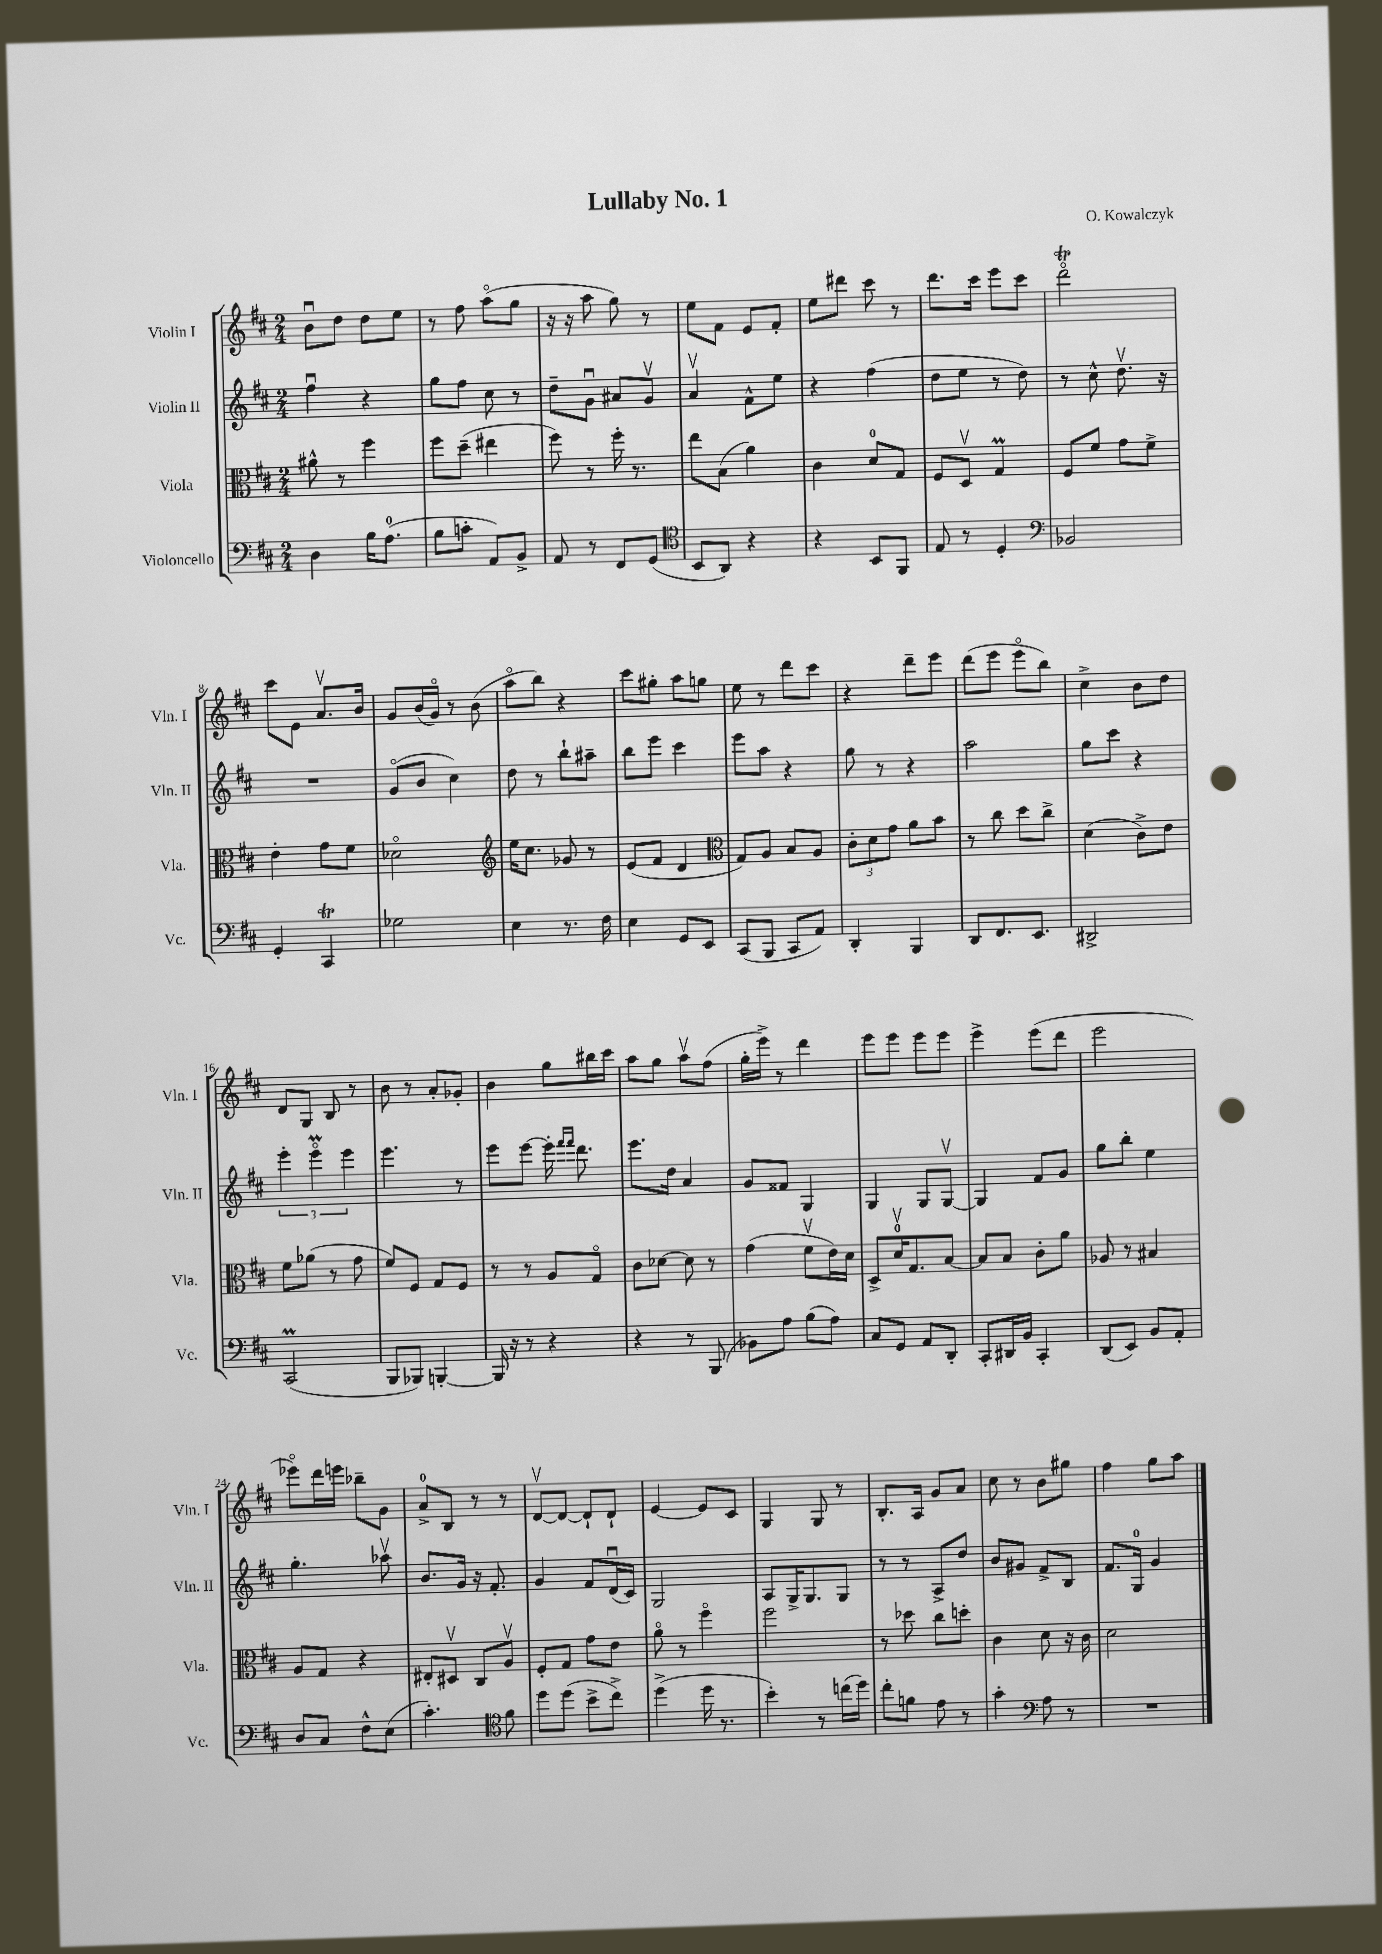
\header { title = "Lullaby No. 1" composer = "O. Kowalczyk" }
<<
\new StaffGroup <<
\new Staff = "s0" \with { instrumentName = "Violin I" shortInstrumentName = "Vln. I" } {
    \clef treble \key d \major \numericTimeSignature \time 2/4
    b'8\downbow d''8 d''8 e''8 |
    r8 fis''8 a''8\flageolet( g''8 |
    r16 r16 a''8 g''8) r8 |
    e''8 fis'8 e'8 fis'8-. |
    e''8 dis'''8 cis'''8 r8 |
    d'''8. cis'''16 e'''8 cis'''8 |
    d'''2\flageolet\trill |
    cis'''8 e'8 a'8.\upbow b'16 |
    g'8 b'16( g'16\flageolet) r8 b'8( |
    a''8\flageolet b''8) r4 |
    cis'''8 gis''8-. a''8 g''8 |
    e''8 r8 d'''8 cis'''8 |
    r4 d'''8-- e'''8 |
    d'''8( e'''8 e'''8\flageolet b''8) |
    cis''4-> b'8 d''8 |
    d'8 g8 b8 r8 |
    b'8 r8 a'8-. ges'8-. |
    b'4 g''8 bis''16 cis'''16 |
    a''8 g''8 a''8\upbow fis''8( |
    g''16-. e'''16->) r8 d'''4 |
    e'''8 e'''8 e'''8 e'''8 |
    e'''4-> e'''8( d'''8 |
    e'''2 |
    ees'''8\flageolet) d'''16 e'''16 bes''8-- g'8 |
    a'8-0-> b8 r8 r8 |
    d'8~\upbow d'8~ d'8-! d'8-! |
    e'4~ e'8 cis'8 |
    g4 g8 r8 |
    b8.-. a16 g'8 a'8 |
    cis''8 r8 b'8 gis''8 |
    fis''4 g''8 a''8 \bar "|." |
}
\new Staff = "s1" \with { instrumentName = "Violin II" shortInstrumentName = "Vln. II" } {
    \clef treble \key d \major \numericTimeSignature \time 2/4
    fis''4\downbow r4 |
    g''8 fis''8 cis''8 r8 |
    d''8-- g'8\downbow ais'8 g'8\upbow |
    a'4\upbow fis'8-^ e''8 |
    r4 fis''4( |
    d''8 e''8 r8 d''8) |
    r8 cis''8-^ d''8.\upbow r16 |
    R2 |
    g'8\flageolet( b'8 cis''4) |
    d''8 r8 b''8-! ais''8-- |
    b''8 e'''8 cis'''4 |
    e'''8 a''8 r4 |
    g''8 r8 r4 |
    a''2 |
    g''8 cis'''8 r4 |
    \tuplet 3/2 { e'''4-. e'''4\flageolet\prall e'''4 } |
    e'''4. r8 |
    e'''8 e'''8~ e'''16-. \grace { fis'''16 fis'''16 } d'''8. |
    e'''8. d''16 a'4 |
    g'8 fisis'8 g4 |
    g4 g8 g8~\upbow |
    g4 fis'8 g'8 |
    g''8 b''8-. e''4 |
    g''4.-. aes''8\upbow |
    b'8. g'16 r16 fis'8.-. |
    g'4 fis'8 d'16\downbow( cis'16) |
    g2 |
    a8 g16-> g8. g8 |
    r8 r8 a8-> d''8 |
    b'8 gis'8 fis'8-> b8 |
    fis'8. g16-0 g'4 \bar "|." |
}
\new Staff = "s2" \with { instrumentName = "Viola" shortInstrumentName = "Vla." } {
    \clef alto \key d \major \numericTimeSignature \time 2/4
    ais'8-^ r8 fis''4 |
    fis''8 d''8--( eis''4 |
    fis''8) r8 fis''16-. r8. |
    e''8 b8( a'4) |
    cis'4 d'8-0 g8 |
    fis8 d8\upbow g4\prall |
    fis8 fis'8 g'8 fis'8-> |
    e'4-. g'8 fis'8 |
    des'2\flageolet |
    \clef treble e''16 cis''8. ges'8 r8 |
    e'8( fis'8 d'4 |
    \clef alto g8) a8 b8 a8 |
    \tuplet 3/2 { cis'8-. d'8 g'8 } a'8 b'8 |
    r8 cis''8 d''8 cis''8-> |
    d'4( cis'8->) e'8 |
    fis'8 aes'8( r8 g'8 |
    fis'8) fis8 g8 fis8 |
    r8 r8 a8 g8\flageolet |
    cis'8 des'8~ des'8 r8 |
    g'4( fis'8\upbow e'16) d'16 |
    d8-> d'16-0\upbow g8. b8~ |
    b8 b8 cis'8-. a'8 |
    aes8 r8 bis4 |
    a8 g8 r4 |
    eis8-. dis8\upbow cis8 a8\upbow |
    fis8-. g8 g'8 e'8 |
    a'8\flageolet r8 fis''4\flageolet |
    fis''2 |
    r8 des''8 cis''8 d''8-. |
    cis'4 d'8 r16 cis'16 |
    d'2 \bar "|." |
}
\new Staff = "s3" \with { instrumentName = "Violoncello" shortInstrumentName = "Vc." } {
    \clef bass \key d \major \numericTimeSignature \time 2/4
    d4 b16 a8.-0( |
    b8 c'8-. a,8) b,8-> |
    a,8 r8 fis,8 g,8( |
    \clef tenor b,8 a,8) r4 |
    r4 b,8 fis,8 |
    e8 r8 d4-. |
    \clef bass bes,2 |
    g,4-. cis,4\trill |
    ges2 |
    e4 r8. fis16 |
    e4 g,8 e,8 |
    cis,8( b,,8 cis,8 a,8) |
    d,4-. b,,4 |
    d,8 fis,8. e,8. |
    dis,2-> |
    cis,2\prall( |
    b,,8 bes,,8) b,,4~-. |
    b,,16 r16 r8 r4 |
    r4 r8 b,,8( |
    bes,8) a8 b8( a8) |
    cis8 g,8 a,8 d,8-. |
    cis,8-. dis,16 b,16 cis,4-. |
    d,8( e,8) b,8 a,8-. |
    d8 cis8 fis8-^ e8( |
    cis'4.-.) \clef tenor fis'8 |
    d''8 d''8( b'8-> cis''8->) |
    d''4->( d''16 r8. |
    b'4-.) r8 c''16( d''16) |
    cis''8-. f'8 e'8 r8 |
    g'4-. \clef bass a8 r8 |
    R2 \bar "|." |
}
>>
>>
